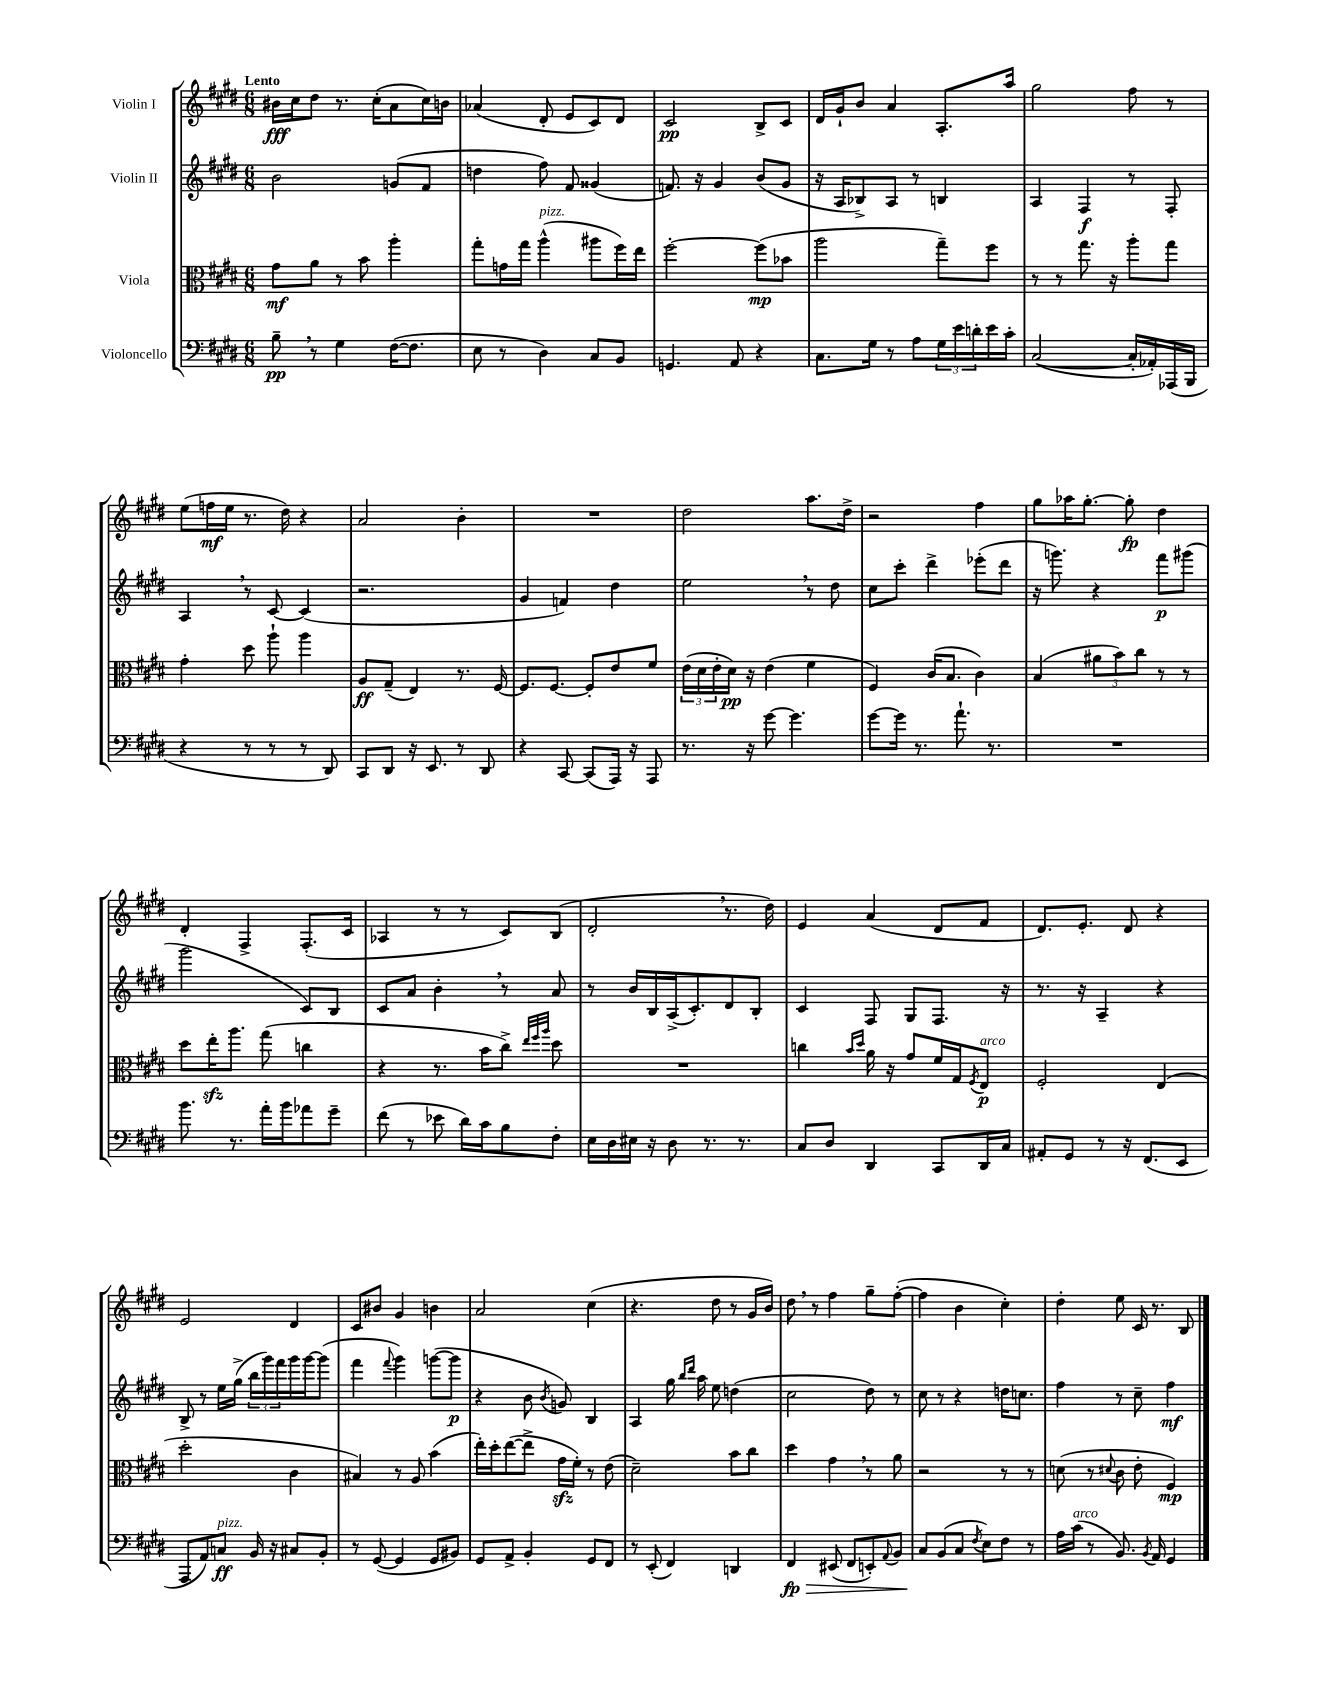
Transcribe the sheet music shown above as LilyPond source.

<<
\new StaffGroup <<
\new Staff = "s0" \with { instrumentName = "Violin I" } {
    \clef treble \key e \major \numericTimeSignature \time 6/8 \tempo "Lento"
    bis'16\fff cis''16 dis''8 r8. cis''16-.( a'8 cis''16) b'16 |
    aes'4( dis'8-. e'8 cis'8) dis'8 |
    cis'2\pp b8-> cis'8 |
    dis'16 gis'16-! b'8 a'4 a8.-. a''16 |
    gis''2 fis''8 r8 |
    e''8( f''16\mf e''16 r8. dis''16) r4 |
    a'2 b'4-. |
    R2. |
    dis''2 a''8. dis''16-> |
    r2 fis''4 |
    gis''8 aes''16 gis''8.~-. gis''8-.\fp dis''4 |
    dis'4-. fis4-> fis8.-.( cis'16 |
    aes4 r8 r8 cis'8) b8( |
    dis'2-. \breathe r8. dis''16) |
    e'4 a'4( dis'8 fis'8 |
    dis'8.) e'8.-. dis'8 r4 |
    e'2 dis'4 |
    cis'8 bis'8 gis'4 b'4 |
    a'2 cis''4( |
    r4. dis''8 r8 gis'16 b'16) |
    dis''8 \breathe r8 fis''4 gis''8-- fis''8~-.( |
    fis''4 b'4 cis''4-.) |
    dis''4-. e''8 cis'16 r8. b8 \bar "|." |
}
\new Staff = "s1" \with { instrumentName = "Violin II" } {
    \clef treble \key e \major \numericTimeSignature \time 6/8
    b'2 g'8( fis'8 |
    d''4 fis''8) fis'8 gisis'4( |
    f'8.) r16 gis'4 b'8( gis'8 |
    r16 a16 bes8->) a8 r8 b4 |
    a4 fis4\f r8 fis8-. |
    a4 \breathe r8 cis'8~ cis'4( |
    r2. |
    gis'4 f'4) dis''4 |
    e''2 \breathe r8 dis''8 |
    cis''8 cis'''8-. dis'''4-> ees'''8-.( dis'''8 |
    r16 g'''8.) r4 fis'''8\p gis'''8( |
    gis'''2 cis'8) b8 |
    cis'8 a'8 b'4-. \breathe r8 a'8 |
    r8 b'16 b16 a16->( cis'8.-.) dis'8 b8-. |
    cis'4 fis8 gis8 fis8. r16 |
    r8. r16 a4-- r4 |
    b8-> r8 e''16 gis''16->( \tuplet 3/2 { b''16 gis'''16) fis'''16 } gis'''16 gis'''16~ gis'''8( |
    fis'''4 \appoggiatura { fis'''8 } gis'''4) g'''8~( g'''8\p |
    r4 b'8 \acciaccatura { b'8 } g'8) b4 |
    a4 gis''16 \grace { b''16 dis'''16 } a''16 e''8 d''4( |
    cis''2 dis''8) r8 |
    cis''8 r8 r4 d''16 c''8. |
    fis''4 r8 cis''8-- fis''4\mf \bar "|." |
}
\new Staff = "s2" \with { instrumentName = "Viola" } {
    \clef alto \key e \major \numericTimeSignature \time 6/8
    gis'8\mf a'8 r8 b'8 a''4-. |
    gis''8-. g'16 gis''16 a''4-^^\markup { \italic "pizz." }( ais''8 fis''16) e''16 |
    fis''2~-. fis''8\mp( bes'8 |
    a''2 gis''8--) fis''8 |
    r8 r8 gis''8. r16 a''8-. gis''8 |
    gis'4-. dis''8 a''8-! a''4 |
    a8\ff gis8--( e4) r8. fis16~ |
    fis8. fis8.~ fis8-. e'8 fis'8 |
    \tuplet 3/2 { e'16( dis'16 e'16-. } dis'16\pp) r16 e'4( fis'4 |
    fis4) cis'16( b8. cis'4) |
    b4( \tuplet 3/2 { ais'8 b'8) cis''8 } r8 r8 |
    dis''8 e''16-.\sfz a''8. gis''8( c''4 |
    r4 r8. b'16 cis''8->) \grace { e''32 fis''32 a''32 } dis''8 |
    R2. |
    c''4 \grace { b'16 dis''16 } a'16 r16 gis'8 fis'16 gis16 \acciaccatura { fis8 } e8\p^\markup { \italic "arco" } |
    fis2-. e4( |
    dis''2-. cis'4 |
    bis4) r8 a8 b'4( |
    e''16-.) dis''16-. e''8~( e''8-> gis'16\sfz fis'16-.) r8 e'8( |
    dis'2--) b'8 cis''8 |
    dis''4 gis'4 \breathe r8 a'8 |
    r2 r8 r8 |
    d'8( r8 \appoggiatura { dis'8 } cis'8 e'8-. fis4\mp) \bar "|." |
}
\new Staff = "s3" \with { instrumentName = "Violoncello" } {
    \clef bass \key e \major \numericTimeSignature \time 6/8
    b8--\pp \breathe r8 gis4 fis16~( fis8. |
    e8 r8 dis4) cis8 b,8 |
    g,4. a,8 r4 |
    cis8. gis16 r8 a8 \tuplet 3/2 { gis16 e'16 d'16-. } e'16 cis'16-. |
    cis2~( cis16-. aes,16-.) aes,,16( b,,16 |
    r4 r8 r8 r8 dis,8) |
    cis,8 dis,8 r16 e,8. r8 dis,8 |
    r4 cis,8~ cis,8( a,,16) r16 a,,8 |
    r8. r16 gis'8~ gis'4. |
    gis'8~ gis'16 r8. a'8.-! r8. |
    R2. |
    b'8. r8. a'16-. b'16 aes'8 gis'8-- |
    fis'8( r8 ees'8 dis'16) cis'16 b8 fis8-. |
    e16 dis16 eis16 r16 dis8 r8. r8. |
    cis8 dis8 dis,4 cis,8 dis,16 cis16 |
    ais,8-. gis,8 r8 r16 fis,8.( e,8 |
    a,,8 a,8) c8\ff^\markup { \italic "pizz." } b,16 r16 cis8 b,8-. |
    r8 gis,8~( gis,4 gis,8 bis,8) |
    gis,8 a,8-> b,4-. gis,8 fis,8 |
    r8 e,8-.( fis,4) d,4 |
    fis,4\fp\> eis,8( fis,8 e,8-.) \appoggiatura { a,8 } b,8 |
    cis8\! b,8( cis8 \acciaccatura { fis8 } e8) fis8 r8 |
    a16 cis'16^\markup { \italic "arco" }( r8 b,8.) \acciaccatura { b,8 } a,16 gis,4 \bar "|." |
}
>>
>>
\layout { \context { \Score \remove "Bar_number_engraver" } }
